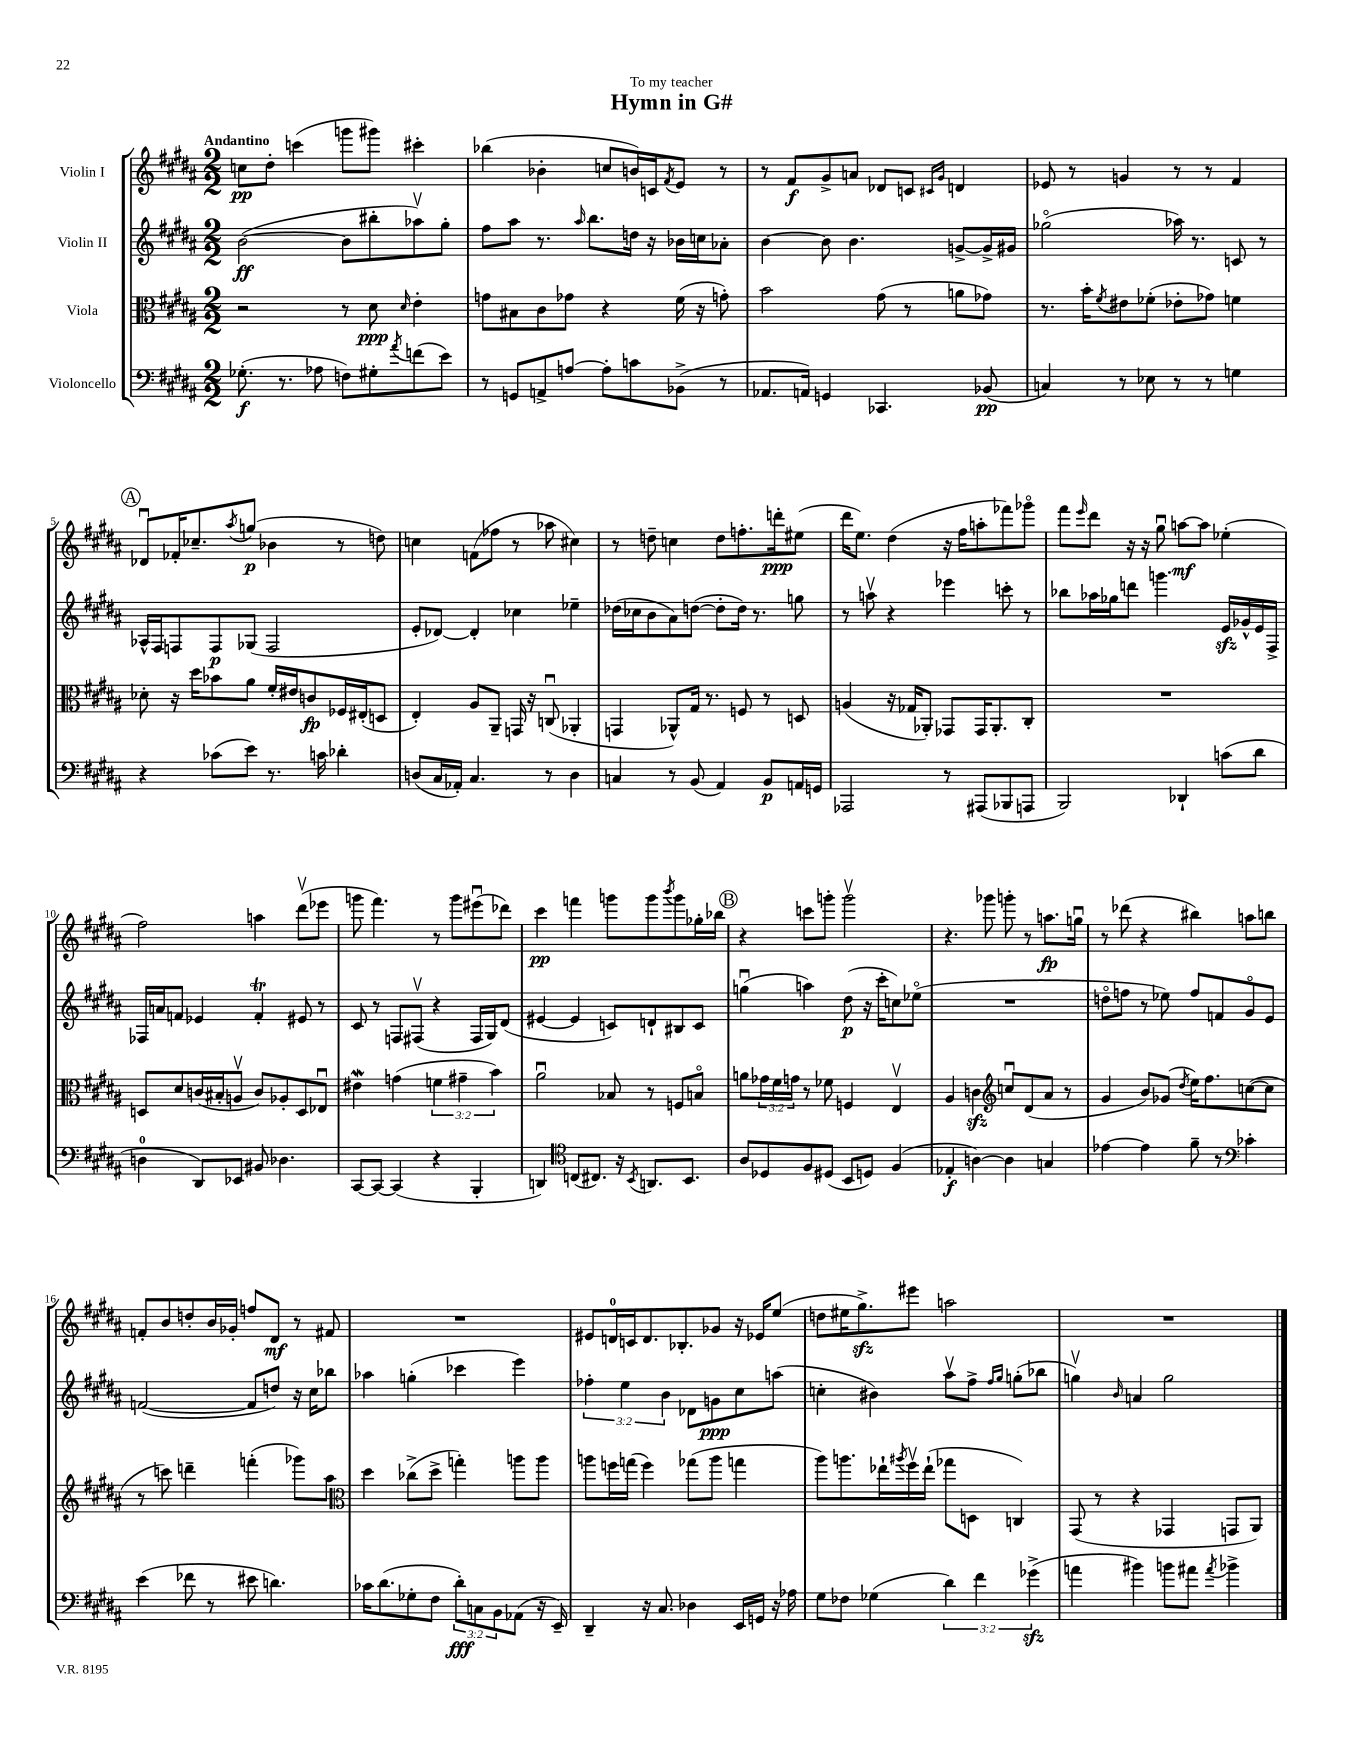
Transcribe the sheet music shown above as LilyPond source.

\header { title = "Hymn in G#" dedication = "To my teacher" }
<<
\new StaffGroup <<
\new Staff = "s0" \with { instrumentName = "Violin I" } {
    \clef treble \key b \major \numericTimeSignature \time 2/2 \tempo "Andantino"
    c''8\pp dis''8-. c'''4( g'''8 gis'''8) cis'''4-. |
    bes''4( bes'4-. c''8 b'16) c'16 \acciaccatura { fis'8 } e'8 r8 |
    r8 fis'8\f gis'8-> a'8 des'8 c'8 \grace { cis'16 gis'16 } d'4 |
    ees'8 r8 g'4 r8 r8 fis'4 |
    \mark \markup { \circle "A" } des'8\downbow fes'16-. ces''8.-- \acciaccatura { ais''8 } g''8\p( bes'4 r8 d''8) |
    c''4 f'8( fes''8 r8 aes''8 cis''4) |
    r8 d''8-- c''4 d''8 f''8.-. d'''16-.\ppp eis''8( |
    dis'''16 e''8.) dis''4( r16 fis''16 a''8-. fes'''8) ges'''8\flageolet |
    fis'''8 \grace { e'''16 } dis'''8 r16 r16 gis''8\downbow a''8~\mf a''8 ees''4-.( |
    fis''2) a''4 dis'''8\upbow( ees'''8 |
    g'''8 fis'''4.) r8 g'''8 eis'''8\downbow( des'''8) |
    cis'''4\pp f'''4 g'''8 g'''8 \acciaccatura { b'''8 } g'''8 ges''16-. bes''16 |
    \mark \markup { \circle "B" } r4 c'''8 g'''8-. g'''2\upbow |
    r4. ges'''8 g'''8-. r8 a''8.\fp g''16\downbow |
    r8 des'''8( r4 bis''4) a''8 b''8 |
    f'8-. b'8 d''8-. b'16 ges'16-. f''8 dis'8\mf r8 fis'8 |
    R1 |
    eis'8 d'16-0 c'16 d'8. bes8.-. ges'8 r16 ees'16 e''8( |
    d''8 eis''16 gis''8.->\sfz) eis'''8 a''2 |
    R1 \bar "|." |
}
\new Staff = "s1" \with { instrumentName = "Violin II" } {
    \clef treble \key b \major \numericTimeSignature \time 2/2 \override Staff.TupletNumber.text = #tuplet-number::calc-fraction-text
    b'2~\ff( b'8 bis''8-. aes''8\upbow) gis''8-. |
    fis''8 ais''8 r8. \grace { ais''16 } b''8. d''16 r16 bes'16 c''16 aes'8-. |
    b'4~ b'8 b'4. g'8~-> g'16-> gis'16 |
    ges''2\flageolet( aes''16) r8. c'8 r8 |
    \mark \markup { \circle "A" } aes16-^ fis16 f8 f8\p ges8( f2 |
    e'8-. des'8~) des'4-. ces''4 ees''4-- |
    des''16( ces''16 b'8 ais'8) d''8~( d''8-. d''16) r8. g''8 |
    r8 a''8\upbow r4 ees'''4 c'''8-. r8 |
    bes''8 aes''16 ges''16 d'''8 g'''4. e'16\sfz ges'16-^ e'16 fis16-> |
    fes16 a'16 f'8 ees'4 f'4-.\trill eis'8 r8 |
    cis'8 r8 f8 fis8\upbow( r4 fis16 gis16) dis'8( |
    eis'4~ eis'4 c'8) d'8-! bis8 c'8 |
    \mark \markup { \circle "B" } g''4\downbow( a''4) dis''8\p( r16 cis'''16-. c''8) ees''8\flageolet( |
    R1 |
    d''8\flageolet f''8 r8 ees''8) f''8 f'8 gis'8\flageolet e'8 |
    f'2~( f'8 d''8) r16 cis''16 bes''8 |
    aes''4 g''4-.( ces'''4 e'''4) |
    \tuplet 3/2 { fes''4-. e''4 b'4 } des'8 g'8\ppp cis''8 a''8( |
    c''4-. bis'4) ais''8\upbow fis''8-> \grace { fis''16 gis''16 } g''8-.( bes''8 |
    g''4\upbow) \grace { b'16 } a'4 g''2 \bar "|." |
}
\new Staff = "s2" \with { instrumentName = "Viola" } {
    \clef alto \key b \major \numericTimeSignature \time 2/2 \override Staff.TupletNumber.text = #tuplet-number::calc-fraction-text
    r2 r8 dis'8\ppp \grace { dis'16 } e'4-. |
    g'8 bis8 cis'8 ges'8 r4 fis'16( r16 g'8-.) |
    b'2 gis'8( r8 a'8 ges'8) |
    r8. b'16-. \acciaccatura { fis'8 } eis'8 fes'8-.( ees'8-. ges'8) f'4 |
    \mark \markup { \circle "A" } des'8-. r16 dis''16 bes'8 ais'8 fis'16-. eis'16 c'8\fp fes16 eis16-.( d8 |
    e4-.) ais8 ais,8-- g,16 r16 c8\downbow( aes,4-. |
    g,4 aes,8-^) gis16 r8. f8 r8 d8 |
    a4( r16 ges16 aes,8-.) ges,8 ges,16 aes,8.-. cis8-. |
    R1 |
    d8 dis'8 c'16( bis16-. a8\upbow c'8) aes8-. d8 ees8\downbow |
    eis'4\mordent g'4( \tuplet 3/2 { f'4 gis'4-- b'4) } |
    ais'2\downbow bes8 r8 f8 b8\flageolet |
    \mark \markup { \circle "B" } a'8 \tuplet 3/2 { ges'16 fis'16 g'16 } r8 fes'8 f4 e4\upbow |
    ais4 c'4\sfz \clef treble c''8\downbow dis'8( ais'8 r8 |
    gis'4 b'8) ges'8( \acciaccatura { dis''8 } e''16) fis''8. c''8~( c''8 |
    r8 c'''8) d'''4-- f'''4-.( ges'''8) ais''8 |
    \clef alto dis''4 ces''8->( dis''8-> g''4-.) a''8 a''8 |
    a''8 f''16 g''16( f''4) ges''8( a''8 g''4 |
    ais''8) a''8. ees''16-! \acciaccatura { ais''8 } fis''16\upbow ees''16-!( ges''8 d8 c4) |
    gis,8( r8 r4 ges,4 g,8 ais,8) \bar "|." |
}
\new Staff = "s3" \with { instrumentName = "Violoncello" } {
    \clef bass \key b \major \numericTimeSignature \time 2/2 \override Staff.TupletNumber.text = #tuplet-number::calc-fraction-text
    ges8.-.\f( r8. aes8 f8) gis8-. \acciaccatura { ais'8 } f'8( e'8) |
    r8 g,8 a,8-> a8~ a8-. c'8 bes,8->( r8 |
    aes,8. a,16) g,4 ces,4. bes,8\pp( |
    c4) r8 ees8 r8 r8 g4 |
    \mark \markup { \circle "A" } r4 ces'8( e'8) r8. c'16 des'4-. |
    d8( cis16 aes,16-.) cis4. r8 d4 |
    c4 r8 b,8( ais,4) b,8\p a,16 g,16 |
    aes,,2 r8 ais,,8( bes,,8 a,,8 |
    b,,2) des,4-! c'8( dis'8 |
    d4-0 dis,8) ees,8 bis,8 des4. |
    cis,8~ cis,8~ cis,4( r4 b,,4-. |
    d,4) \clef tenor c8( cis8.) r16 \acciaccatura { b,8 } a,8. b,8. |
    \mark \markup { \circle "B" } ais8 des8 fis8 dis8( b,8 d8) fis4( |
    ees4-.\f a4~) a4 g4 |
    ees'4~ ees'4 fis'8-- r8 \clef bass ces'4-. |
    e'4( fes'8 r8 eis'8 d'4.) |
    ces'16 dis'8.( ges8-. fis8 \tuplet 3/2 { dis'8-.\fff) c8 b,8 } aes,8( r16 e,16--) |
    dis,4-- r16 cis8. des4 e,16 g,16 r16 aes16 |
    gis8 fes8 ges4( \tuplet 3/2 { dis'4) fis'4 ges'4->\sfz( } |
    a'4 bis'4) b'8 ais'8 \acciaccatura { ais'8 } bes'4-> \bar "|." |
}
>>
>>
